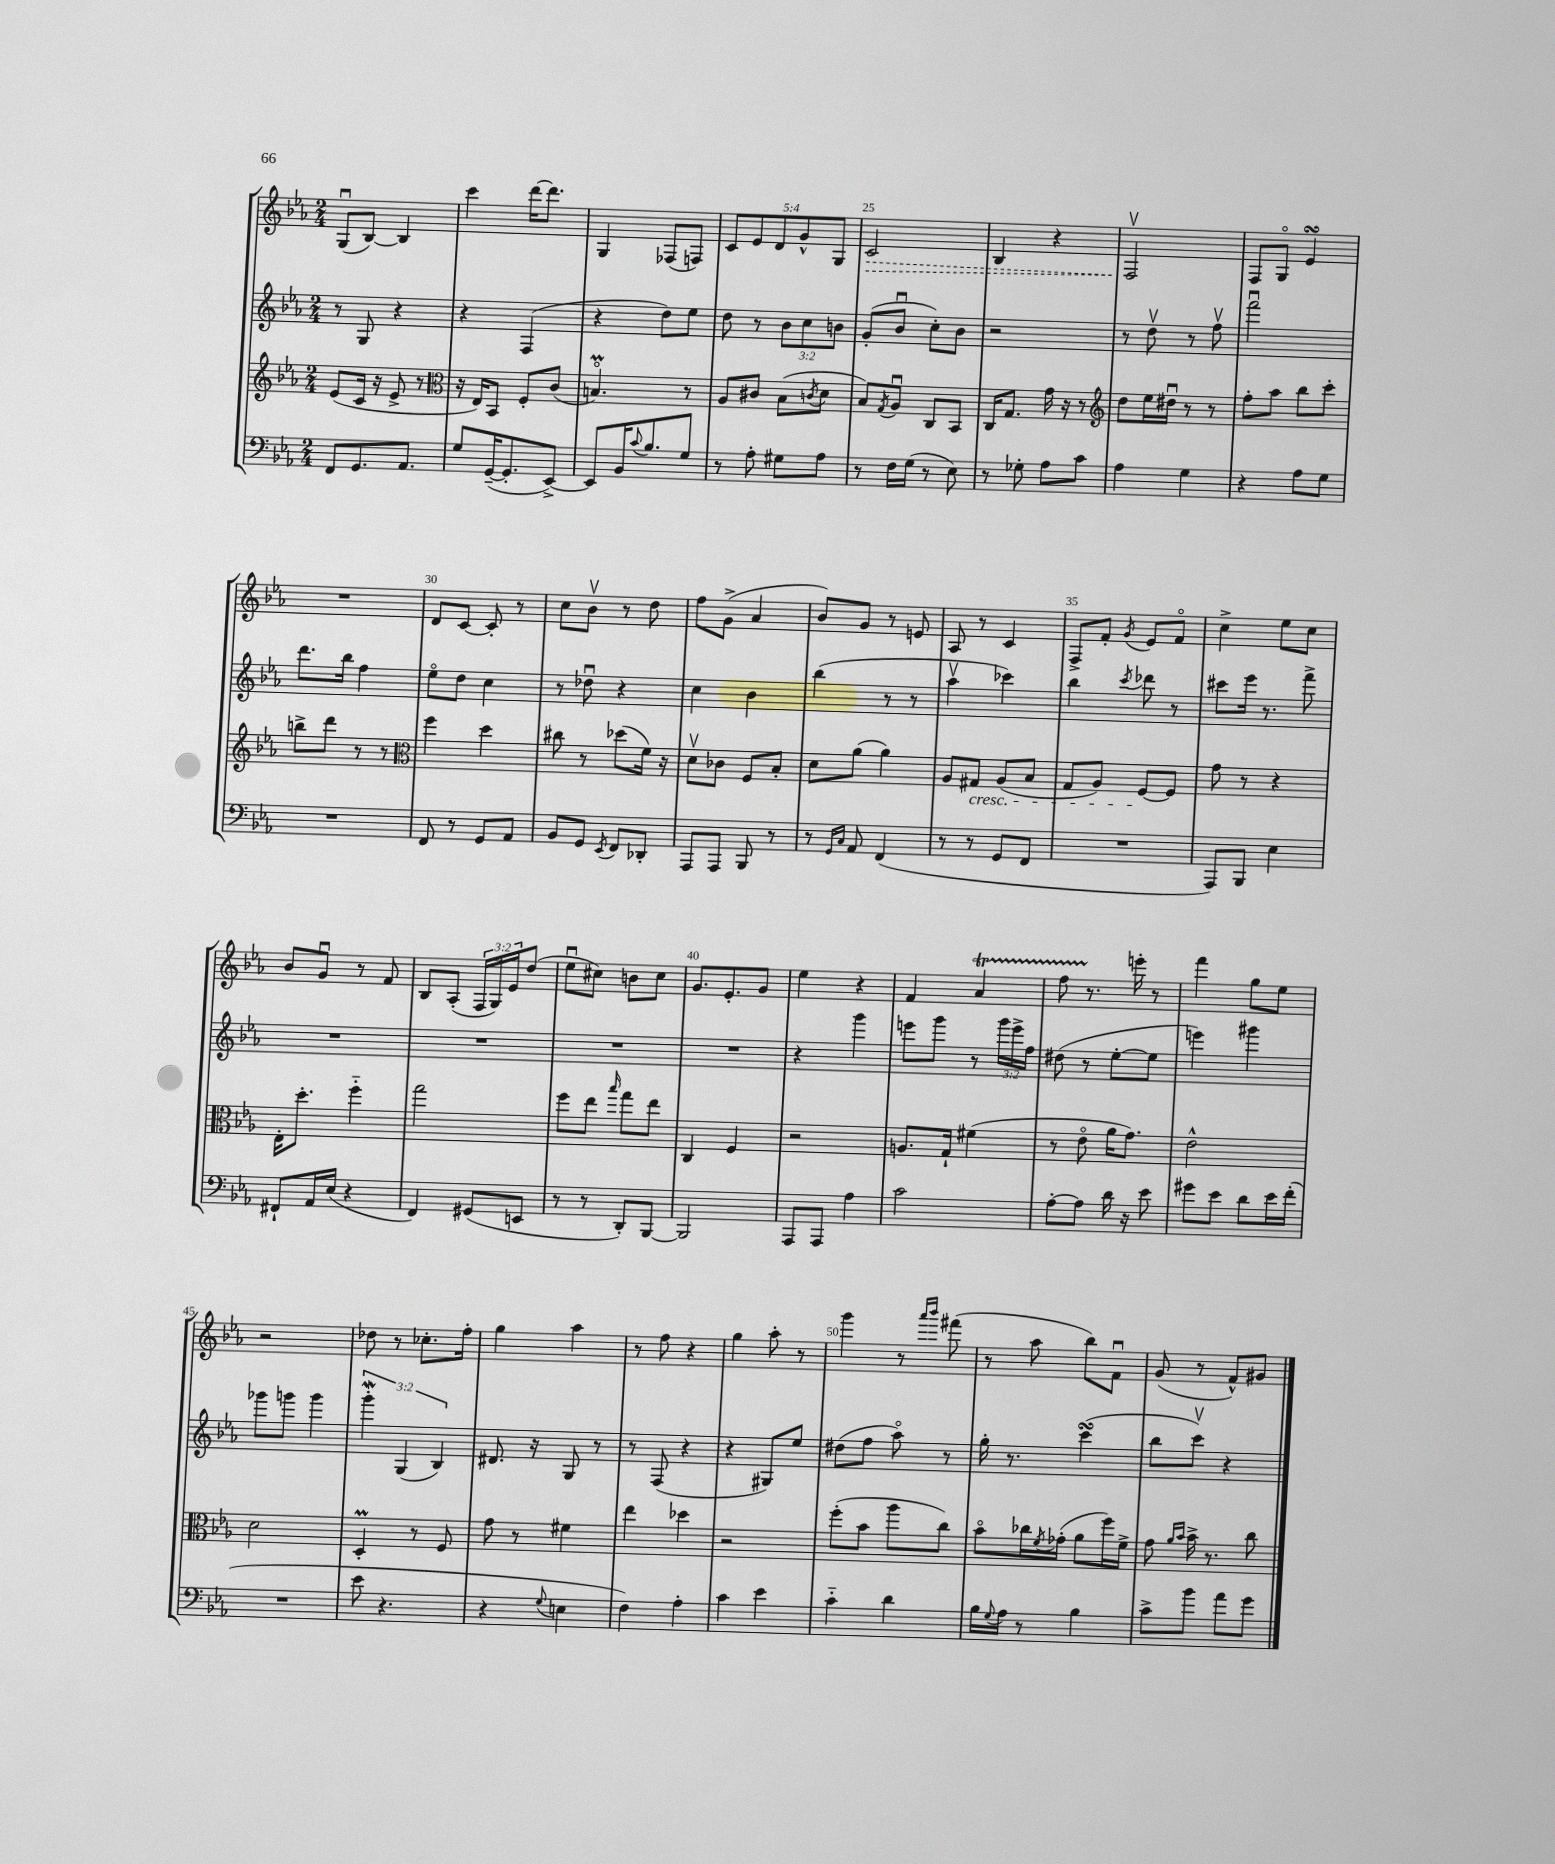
<<
\new StaffGroup <<
\new Staff = "s0" {
    \clef treble \key ees \major \numericTimeSignature \time 2/4 \override Staff.TupletNumber.text = #tuplet-number::calc-fraction-text
    g8\downbow( bes8~) bes4 |
    c'''4 d'''16~ d'''8. |
    g4 fes8( f8) |
    \tuplet 5/4 { c'8 ees'8 d'8 g'8-^ g8 } |
    \once \override Hairpin.style = #'dashed-line c'2\> |
    bes4 r4 |
    f2\upbow\! |
    f8 g8\flageolet ees'4\turn |
    R2 |
    d'8 c'8~ c'8-. r8 |
    c''8 bes'8\upbow r8 d''8 |
    f''8 g'8->( aes'4 |
    bes'8) g'8 r8 e'8 |
    aes8 r8 c'4 |
    f8-> f'8-. \acciaccatura { g'8 } ees'8 f'8\flageolet |
    c''4-> ees''8 c''8 |
    bes'8 g'8\downbow r8 f'8 |
    bes8 aes8-.( \tuplet 3/2 { f16 g16) ees'16 } d''8( |
    ees''8\downbow cis''8) b'8 cis''8 |
    g'8. ees'8.-. g'8 |
    ees''4 r4 |
    f'4 aes'4\startTrillSpan |
    f''8 r8.\stopTrillSpan e'''16-. r8 |
    f'''4 g''8 ees''8 |
    r2 |
    des''8 r8 ces''8.-. f''16-. |
    g''4 aes''4 |
    r8 f''8 r4 |
    g''4 aes''8-. r8 |
    g'''4 r8 \grace { aes'''16 bes'''16 } fis'''8( |
    r8 aes''8 bes''8) f'8\downbow |
    g'8( r8 f'8-^) gis'8 \bar "|." |
}
\new Staff = "s1" {
    \clef treble \key ees \major \numericTimeSignature \time 2/4 \override Staff.TupletNumber.text = #tuplet-number::calc-fraction-text
    r8 g8 r4 |
    r4 f4( |
    r4 d''8) ees''8 |
    d''8 r8 \tuplet 3/2 { bes'8 c''8 b'8 } |
    g'8-.( bes'8\downbow c''8-.) bes'8 |
    r2 |
    r8 d''8\upbow r8 f''8\upbow |
    f'''2\downbow |
    d'''8. bes''16 f''4 |
    ees''8\flageolet d''8 c''4 |
    r8 des''8\downbow r4 |
    c''4 bes'4 |
    bes''4( r8 r8 |
    aes''4\upbow ces'''4) |
    bes''4 \acciaccatura { c'''8 } des'''8 r8 |
    cis'''8 ees'''16 r8. f'''8-> |
    R2 |
    R2 |
    R2 |
    R2 |
    r4 g'''4 |
    e'''8 g'''8 r8 \tuplet 3/2 { g'''16 e'''16-> f''16 } |
    dis''8( r8 ees''8~-. ees''8 |
    e'''4) gis'''4 |
    ges'''8 g'''8 g'''4 |
    \tuplet 3/2 { g'''4-.\mordent g4( bes4) } |
    dis'8. r16 g8 r8 |
    r8 f8( r4 |
    r4 gis8) ees''8 |
    dis''8( f''8 aes''8\flageolet) r8 |
    g''16-. r8. c'''4\turn( |
    bes''8 c'''8\upbow) r4 \bar "|." |
}
\new Staff = "s2" {
    \clef treble \key ees \major \numericTimeSignature \time 2/4
    ees'8( c'16 r16 ees'8-> r8 |
    \clef alto r16 ees16) bes,8 f8-. c'8( |
    b4.\flageolet\prall) r8 |
    aes8 cis'8 bes8( \acciaccatura { c'8 } d'8 |
    bes8) \acciaccatura { g8 } aes8\downbow c8 bes,8 |
    c16 g8. g'16 r16 r8 |
    \clef treble d''8 ees''16 dis''16\downbow r8 r8 |
    f''8-. aes''8 bes''8 c'''8-. |
    b''8-> d'''8 r8 r8 |
    \clef alto f''4 d''4 |
    cis''8 r8 des''8( f'16) r16 |
    d'8\upbow ces'8 f8 bes8-. |
    d'8 aes'8( aes'4) |
    aes8 gis8\cresc aes8( bes8 |
    g8 aes8) f8~\! f8 |
    g'8 r8 r4 |
    ees16-. d''8.-. f''4-_ |
    g''2 |
    f''8 ees''8 \grace { bes''16 } g''8 ees''8 |
    c4 f4 |
    r2 |
    a8. g16-! fis'4( |
    r8 ees'8\flageolet aes'16 g'8.) |
    ees'2-^ |
    d'2 |
    d4-.\prall r8 f8 |
    g'8 r8 fis'4 |
    ees''4 des''4 |
    r2 |
    f''8-.( bes'8 aes''8 c''8) |
    bes'8\flageolet ces''16 \acciaccatura { f'8 } ges'16-.( aes'8 f''16) f'16-> |
    g'8 \grace { aes'16 bes'16 } bes'16-> r8. c''8 \bar "|." |
}
\new Staff = "s3" {
    \clef bass \key ees \major \numericTimeSignature \time 2/4
    f,8 g,8. aes,8. |
    g8 g,16~--( g,8.-. ees,8~->) |
    ees,8 bes,16 \appoggiatura { c'8 } bes8. g8 |
    r8 aes8-. gis8 aes8 |
    r8 f16 g16( r8 ees8) |
    r8 ges8-. aes8 c'8 |
    aes4 g4 |
    r4 aes8 g8 |
    R2 |
    f,8 r8 g,8 aes,8 |
    bes,8 g,8 \acciaccatura { ees,8 } f,8 des,8-. |
    aes,,8 aes,,8 bes,,8 r8 |
    r8 \grace { g,16 c16 } aes,8 f,4( |
    r8 r8 g,8 f,8 |
    R2 |
    aes,,8) bes,,8 ees4 |
    fis,8-! aes,16 ees16( r4 |
    f,4) gis,8( e,8 |
    r8 r8 d,8-.) bes,,8~ |
    bes,,2 |
    aes,,8 aes,,8 aes4 |
    c'2 |
    aes8~-. aes8 d'16 r16 ees'8 |
    gis'8 ees'8 d'8 ees'16 f'16-.( |
    R2 |
    ees'8 r4. |
    r4 \appoggiatura { g8 } e4 |
    f4) aes4-. |
    c'4 ees'4 |
    c'4-_ d'4 |
    bes16 \appoggiatura { g8 } aes16 r8 bes4 |
    c'8-> bes'8 aes'8 g'8 \bar "|." |
}
>>
>>
\layout { \context { \Score currentBarNumber = #21 \override BarNumber.break-visibility = ##(#f #t #t) barNumberVisibility = #(every-nth-bar-number-visible 5) } }
